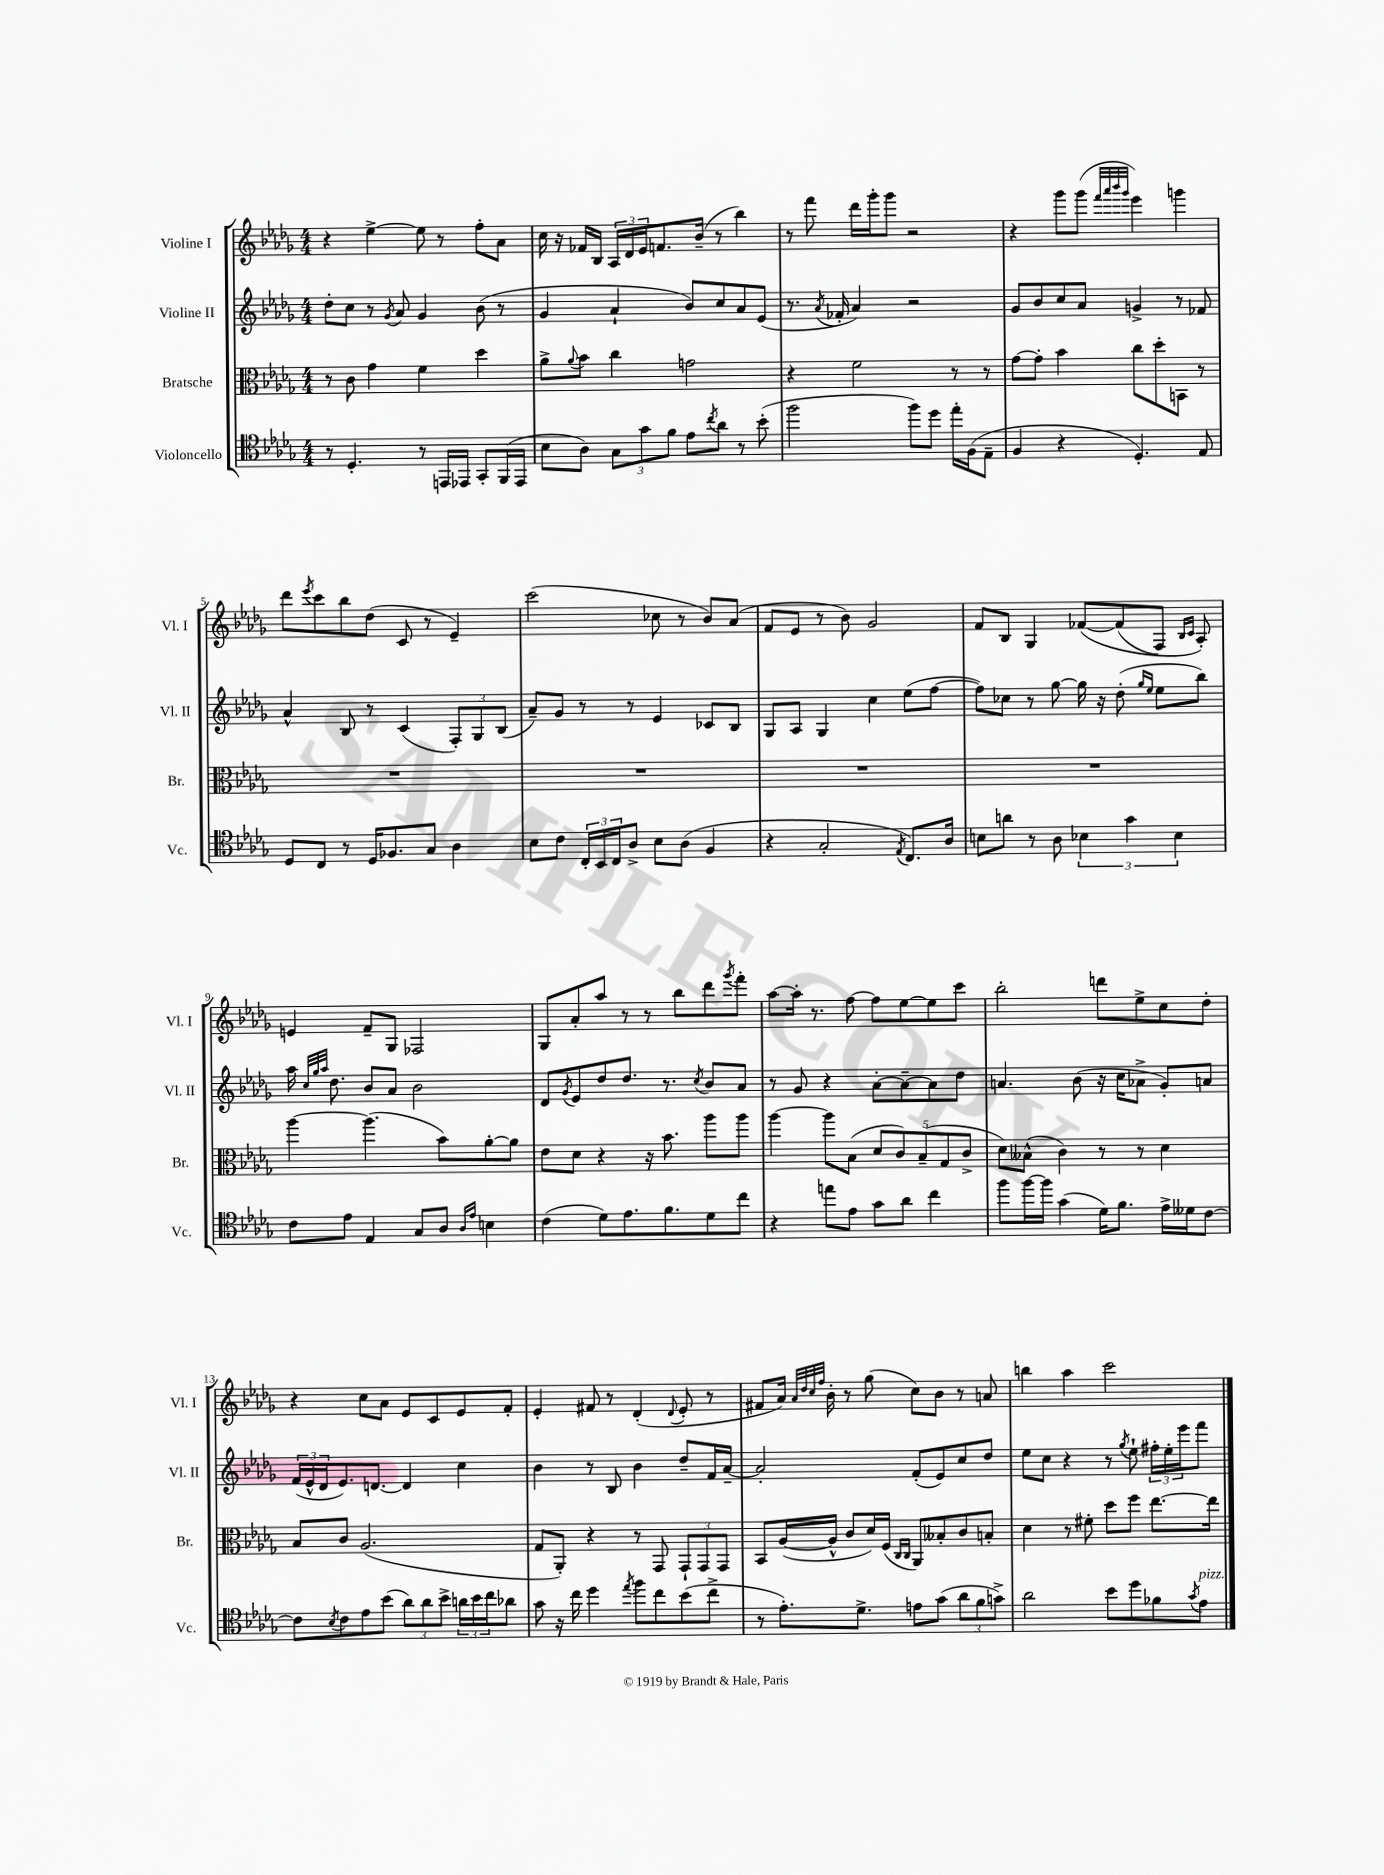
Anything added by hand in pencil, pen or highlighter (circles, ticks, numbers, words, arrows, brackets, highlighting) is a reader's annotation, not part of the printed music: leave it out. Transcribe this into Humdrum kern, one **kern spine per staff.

**kern	**kern	**kern	**kern
*staff4	*staff3	*staff2	*staff1
*clefC4	*clefC3	*clefG2	*clefG2
*k[b-e-a-d-g-]	*k[b-e-a-d-g-]	*k[b-e-a-d-g-]	*k[b-e-a-d-g-]
*M4/4	*M4/4	*M4/4	*M4/4
8r	8r	8dd-'\L	4r
4.D-'/	8c\	8cc\J	.
.	4g-\	8r	[4ee-^\
.	.	8qg-/	.
.	.	8a-/	.
8r	4f\	4g-/	8ee-\]
16EE/LL	.	.	8r
16EE-/JJ	.	.	.
8GG-'/L	4dd-\	(8b-\	8ff'\L
(16FF/L	.	8r	8a-\J
16EE-/JJ	.	.	.
=	=	=	=
8B-\L	8a-^\L	4g-/	16cc\
.	.	.	16r
.	8qqa-/	.	.
8A-\J)	8b-\J	.	16f-/LL
.	.	.	16B-/JJ
12G-\L	4cc\	4a-`/	24A-/LL
.	.	.	24d-/
12g-\	.	.	24e-/J
.	.	.	8.f/
12f\J	.	.	.
8e-\L	2g\	8b-/L)	.
.	.	.	(16b-~/Jk
8qcc/	.	.	.
8a-\J	.	8cc/	8r
8r	.	8a-/	4bb-\)
(8b-'\	.	(8e-/J	.
=	=	=	=
2ff\	4r	8.r	8r
.	.	.	8fff\
.	.	8qa-/	.
.	.	16f-'/	.
.	2f\	4a-/)	16ddd-\LL
.	.	.	16ggg-'\J
.	.	.	8ggg-\J
8ff\L)	.	2r	2r
8dd-\J	.	.	.
16ee-'\LL	8r	.	.
(16F\J	.	.	.
8E-~\J	8r	.	.
=	=	=	=
4F/	[8g-\L	8g-/L	4r
.	8g-'\]J	8b-/	.
4r	4b-\	8cc/	8ggg-\L
.	.	8a-/J	(8ggg-\J
.	.	.	32qqfff/LLL
.	.	.	32qqaaa-/
.	.	.	32qqbbb-/
.	.	.	32qqggg-/JJJ
4.D-'/)	8cc\L	4g^/	4eee-\)
.	8dd-'\	.	.
.	8BB\J	8r	4ggg\
8E-/	8r	8f-/	.
=	=	=	=
8D-/L	1r	4a-^^/	8ddd-\L
.	.	.	8qeee-/
8C/J	.	.	8ccc\
8r	.	8B-/	8bb-\
16D-/LK	.	8r	(8dd-\J
8.F-/	.	.	.
.	.	(4c/	8c/
8G-/J	.	.	8r
4A-\	.	12F'/L)	4e-~/)
.	.	12G-/	.
.	.	(12B-/J	.
=	=	=	=
8B-\L	1r	8a-~/L)	(2ccc\
8c\J	.	8g-/J	.
24C'/LL	.	8r	.
24BB-/	.	.	.
24C/J	.	.	.
8A-^/J	.	8r	.
8B-\L	.	4e-/	8cc-\
(8A-\J	.	.	8r
4F/	.	8c-/L	8b-/L)
.	.	8B-/J	(8a-/J
=	=	=	=
4r	1r	8G-/L	8f/L
.	.	8A-/J	8e-/J
2G-'/	.	4G-/	8r
.	.	.	8b-\)
.	.	4cc\	2g-/
8qE-/	.	.	.
8.C/L)	.	(8ee-\L	.
.	.	[8ff\J	.
16A-/Jk	.	.	.
=	=	=	=
8B\L	1r	8ff\]L)	8f/L
8a\J	.	8cc-\J	8B-/J
8r	.	8r	4G-/
8A-\	.	[8gg-\	.
6B-\	.	16gg-\]	&([8f-/L
.	.	16r	.
.	.	(8dd-'\	(8f-/]
6g-\	.	.	.
.	.	16qqgg-/LL	.
.	.	16qqee-/JJ	.
.	.	8ee-\L	8F/J)
6B-\	.	.	.
.	.	.	16qqB-/LL
.	.	.	16qqc/JJ
.	.	8bb-\J)	8A-'/&)
=	=	=	=
8c\L	[4aa-\	16aa-\	4e/
.	.	32qqcc/LLL	.
.	.	32qqgg-/	.
.	.	32qqaa-/JJJ	.
.	.	8.dd-\	.
8e-\J	.	.	.
4E-/	(4.aa-\]	8b-/L	8f~/L
.	.	8a-/J	8G-/J
8G-/L	.	2b-\	2F-/
8A-/J	8b-\L)	.	.
16qqA-/LL	.	.	.
16qqe-/JJ	.	.	.
4B\	[8a-'\	.	.
.	8a-\]J	.	.
=	=	=	=
(4c\	8e-\L	8d-/L	8G-/L
.	.	8qg-/	.
.	8d-\J	8e-/	8a-'/
8d-\L)	4r	8dd-/	8aa-/J
8.e-\	.	8.dd-/J	8r
.	16r	.	8r
8.f\	8.b-\	8.r	.
.	.	.	8bb-\L
.	.	8qcc/	.
8d-\	8aa-\L	8b-/L	8ddd-\
.	.	.	8qggg-/
8cc\J	8aa-\J	8a-/J	8fff'\J
=	=	=	=
4r	[4aa-\	8r	[8aa-\L
.	.	8g-/	16aa-'\]Jk
.	.	.	8.r
8ee\L	8aa-\]L	4r	.
8e-\J	(8B-\J	.	[8ff\
8g-\L	10d-/L	[8a-'\L	8ff\]L
.	10c/)	.	.
8a-\J	.	8a-~\_	[8ee-\
.	(10B-~/	.	.
4cc\	.	8a-\]	8ee-\]
.	10G-/	.	.
.	.	8dd-\J	8ccc\J
.	10c^/J	.	.
=	=	=	=
8ff\L	8d-\L)	4.a/	2bb-'\
[16ff\L	(8B--^^\J	.	.
16ff\]JJ	.	.	.
(4g-\	4c\)	.	.
.	.	(8b-\	.
16d-\LK)	8r	16r	8ddd\L
8.f\J	.	16cc\LK	.
.	8r	8a-^\J	8ee-^\
16e-^\LL	4d-\	8g-'/L)	8cc\
16d--\J	.	.	.
[8c\J	.	8a/J	8dd-'\J
=	=	=	=
8c\]L	8B-/L	(24f/LL	4r
.	.	24e-^^/	.
.	.	24d-/J	.
8qB-/	.	.	.
8c\	8c/J	8.e-/)	.
8e-\	(2.A-/	.	8cc\L
.	.	[8.d/J	.
(8b-\J	.	.	8a-\J
12a-\L)	.	4d/]	8e-/L
12a-\	.	.	.
.	.	.	8c/
12b-^\J	.	.	.
24a\LL	.	4cc\	8e-/
24b-\	.	.	.
24cc\J	.	.	.
8a-\J	.	.	8f'/J
=	=	=	=
8g-\	8G-/L	4b-\	4e-'/
16r	8AA-'/J)	.	.
16cc\	.	.	.
4dd-\	4r	8r	8f#/
.	.	8B-/	8r
8qee-/	.	.	.
8ff\L	8r	4b-\	(4d-'/
8cc\	8GG-/	.	.
.	.	.	8qqd-/
(8b-\	12GG-`/L	8dd-~/L	8e-'/
.	12GG-/	.	.
8cc^\J	.	16f/L	8r
.	12GG-/J	.	.
.	.	[16a-~/JJ	.
=	=	=	=
8r	8BB-/L	2a-'/]	8f#/L
8.e-'\L)	([16A-/L	.	16a-/Jk)
.	.	.	32qqa-/LLL
.	.	.	32qqdd-/
.	.	.	32qqcc/
.	.	.	32qqff/JJJ
.	16A-^^/]JJ	.	16b-'\
.	8c/L	.	8r
8.d-^\J	.	.	.
.	16d-/L)	.	(8gg-\
.	(16F/JJ	.	.
.	16qqC/LL	.	.
.	16qqC/JJ	.	.
8e\L	8AA-/L)	(8f'/L	8cc\L)
(8g-\J	8B--'/	8e-/)	8b-\J
12a-\L	8c/	8cc/	8r
12f\	.	.	.
.	8B'/J	8dd-/J	8a/
12g^\J)	.	.	.
=	=	=	=
2a-\	4d-\	8ee-\L	4bb\
.	.	8cc\J	.
.	8r	4r	4aa-\
.	8f#'\	.	.
8b-\L	8dd-\L	8r	2ccc\
.	.	8qgg-/	.
8dd-\	8ff\J	8ee-`\	.
8f-\	[8.ee-\L	24ff#'\LL	.
.	.	24ee-'\	.
.	.	24eee-\J	.
8qg-/	.	.	.
8e-\J	.	8fff\J	.
.	16ee-\]Jk	.	.
==	==	==	==
*-	*-	*-	*-
